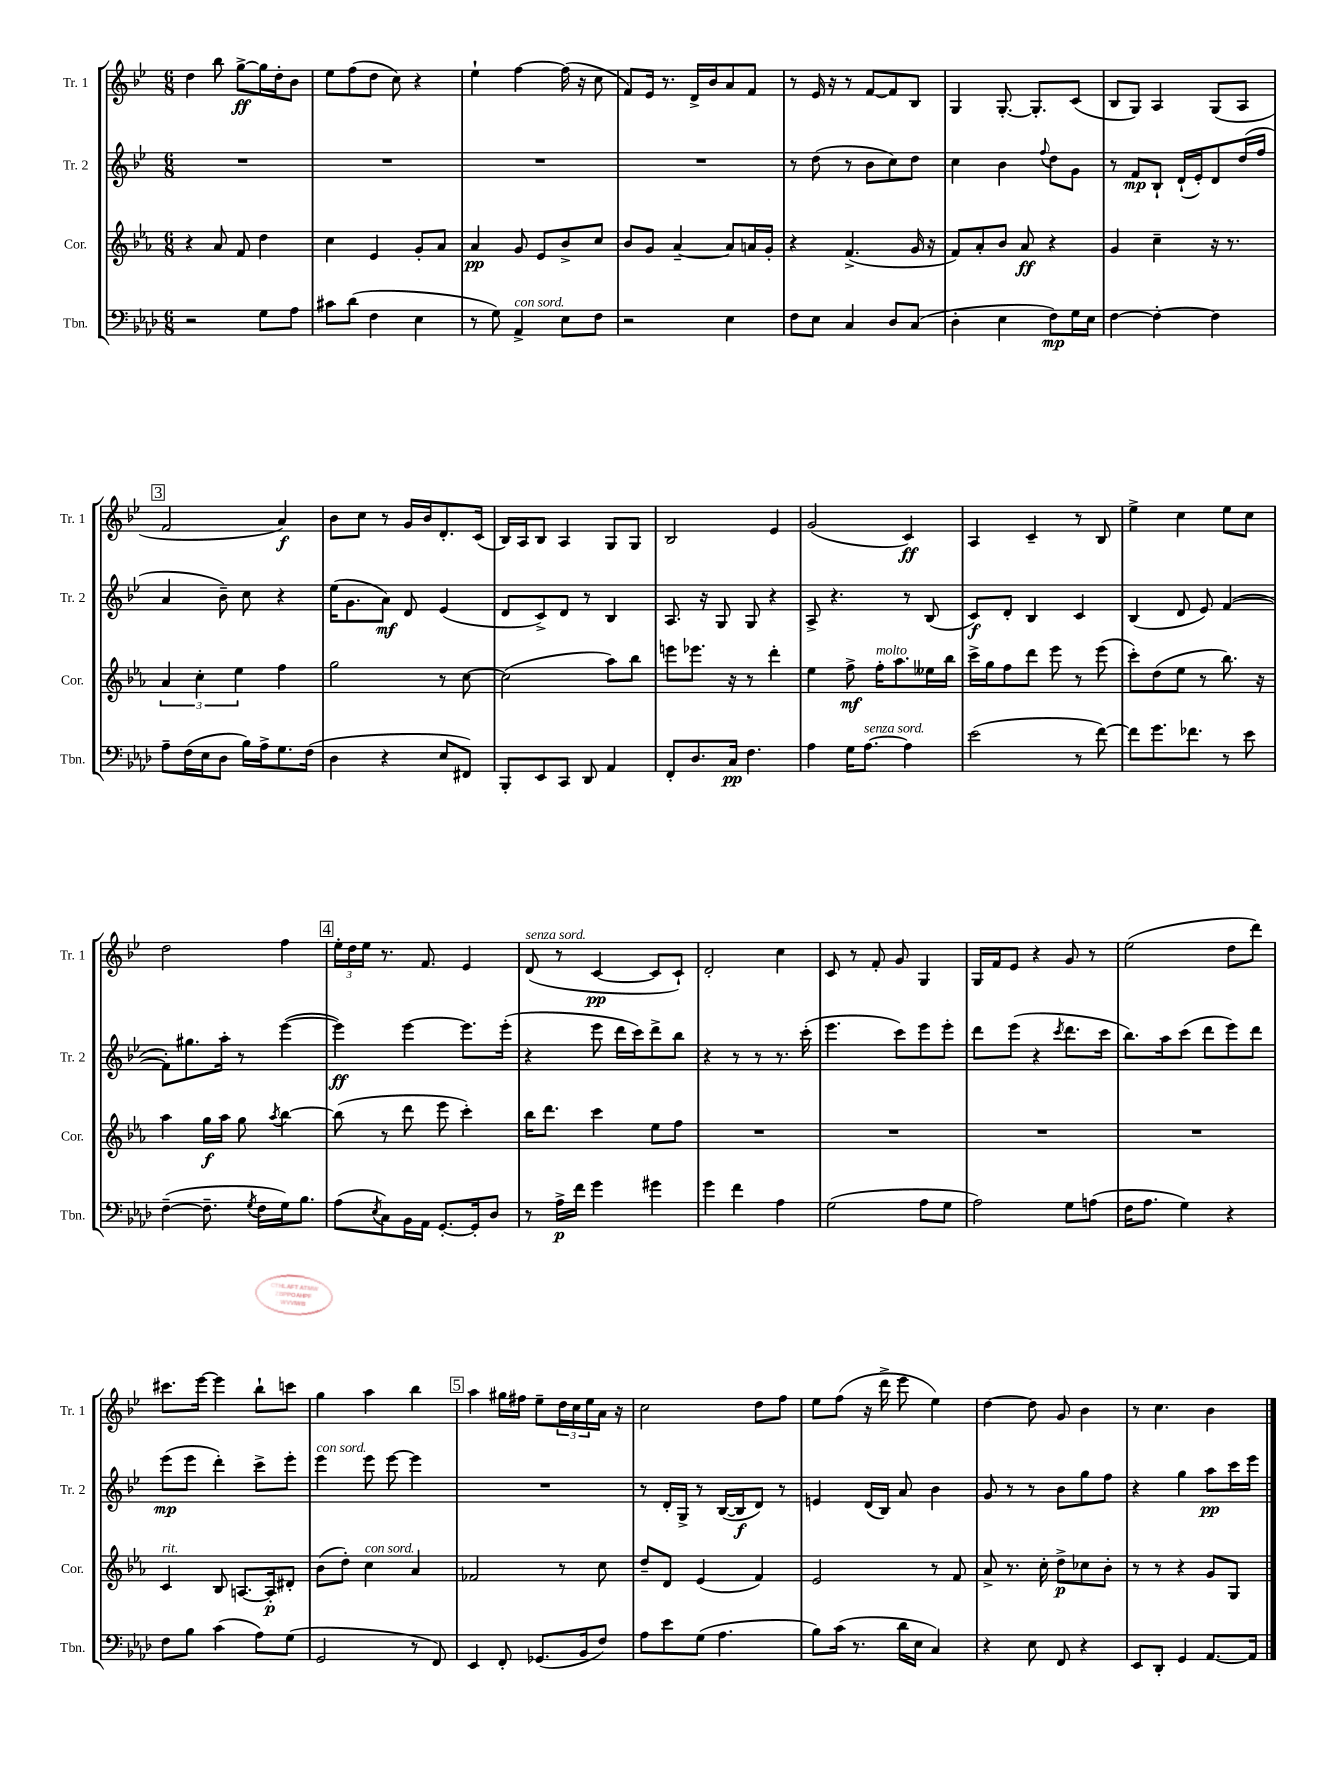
<<
\new StaffGroup <<
\new Staff = "s0" \with { instrumentName = "Tr. 1" shortInstrumentName = "Tr. 1" } {
    \clef treble \key bes \major \numericTimeSignature \time 6/8
    d''4 bes''8 g''8~->\ff g''16 d''16-. bes'8 |
    ees''8 f''8( d''8 c''8) r4 |
    ees''4-! f''4~ f''16( r16 c''8 |
    f'8) ees'16 r8. d'16-> bes'16 a'8 f'8 |
    r8 ees'16 r16 r8 f'8~ f'8 bes8 |
    g4 g8.~-. g8.-. c'8( |
    bes8 g8) a4 g8( a8 |
    \mark \markup { \box "3" } f'2 a'4\f) |
    bes'8 c''8 r8 g'16 bes'16 d'8.-. c'16( |
    bes16) a16 bes8 a4 g8 g8 |
    bes2 ees'4 |
    g'2( c'4\ff) |
    a4 c'4-- r8 bes8 |
    ees''4-> c''4 ees''8 c''8 |
    d''2 f''4 |
    \mark \markup { \box "4" } \tuplet 3/2 { ees''16-. d''16 ees''16 } r8. f'8. ees'4 |
    d'8^\markup { \italic "senza sord." }( r8 c'4~\pp c'8 c'8-!) |
    d'2-. c''4 |
    c'8 r8 f'8-. g'8 g4 |
    g16 f'16 ees'8 r4 g'8 r8 |
    ees''2( d''8 d'''8) |
    cis'''8. ees'''16~ ees'''4 bes''8-! c'''8 |
    g''4 a''4 bes''4 |
    \mark \markup { \box "5" } a''4 gis''16 fis''16 ees''8-- \tuplet 3/2 { d''16 c''16 ees''16 } a'16 r16 |
    c''2 d''8 f''8 |
    ees''8 f''8( r16 d'''16-> ees'''8 ees''4) |
    d''4~ d''8 g'8 bes'4 |
    r8 c''4. bes'4 \bar "|." |
}
\new Staff = "s1" \with { instrumentName = "Tr. 2" shortInstrumentName = "Tr. 2" } {
    \clef treble \key bes \major \numericTimeSignature \time 6/8
    R2. |
    R2. |
    R2. |
    R2. |
    r8 d''8( r8 bes'8 c''8) d''8 |
    c''4 bes'4 \appoggiatura { f''8 } d''8 g'8 |
    r8 f'8\mp bes8-! d'16-!( ees'16-.) d'8 d''16( f''16 |
    \mark \markup { \box "3" } a'4 bes'8--) c''8 r4 |
    ees''16( g'8. a'8\mf) d'8 ees'4( |
    d'8 c'8->) d'8 r8 bes4 |
    a8. r16 g8 g8 r4 |
    a8-> r4. r8 bes8( |
    c'8\f) d'8-. bes4 c'4 |
    bes4( d'8 ees'8) f'4~( |
    f'8-.) gis''8. a''16-. r8 ees'''4~( |
    \mark \markup { \box "4" } ees'''4\ff) ees'''4~ ees'''8. ees'''16-.( |
    r4 ees'''8 d'''16 c'''16) d'''8-> bes''8 |
    r4 r8 r8 r8. c'''16-.( |
    ees'''4. c'''8) ees'''8 ees'''8-. |
    d'''8 ees'''8( r4 \acciaccatura { c'''8 } d'''8. c'''16 |
    bes''8.) a''16 c'''8( d'''8 ees'''8) d'''8 |
    ees'''8\mp( ees'''8 d'''4-.) c'''8-> ees'''8-. |
    ees'''4^\markup { \italic "con sord." } ees'''8 ees'''8~ ees'''4 |
    \mark \markup { \box "5" } R2. |
    r8 d'16-. g16-> r8 bes16~( bes16\f d'8) r8 |
    e'4 d'16( bes16) a'8 bes'4 |
    g'8 r8 r8 bes'8 g''8 f''8 |
    r4 g''4 a''8\pp c'''16 ees'''16 \bar "|." |
}
\new Staff = "s2" \with { instrumentName = "Cor." shortInstrumentName = "Cor." } {
    \clef treble \key ees \major \numericTimeSignature \time 6/8
    r4 aes'8 f'8 d''4 |
    c''4 ees'4 g'8-. aes'8 |
    aes'4\pp g'8 ees'8 bes'8-> c''8 |
    bes'8 g'8 aes'4~-- aes'8 a'16 g'16-. |
    r4 f'4.->( g'16 r16 |
    f'8) aes'8-. bes'8 aes'8\ff r4 |
    g'4 c''4-- r16 r8. |
    \mark \markup { \box "3" } \tuplet 3/2 { aes'4 c''4-. ees''4 } f''4 |
    g''2 r8 c''8~ |
    c''2( aes''8) bes''8 |
    e'''8 ees'''8. r16 r8 d'''4-. |
    ees''4 f''8->\mf f''16-.^\markup { \italic "molto" } aes''8. eeses''16 bes''16 |
    c'''16-> g''16 f''8 d'''8 ees'''8 r8 ees'''8( |
    c'''8-.) d''8( ees''8 r8 bes''8.) r16 |
    aes''4 g''16\f aes''16 g''8 \acciaccatura { aes''8 } bes''4~ |
    \mark \markup { \box "4" } bes''8( r8 d'''8 ees'''8 c'''4-.) |
    bes''16 d'''8. c'''4 ees''8 f''8 |
    R2. |
    R2. |
    R2. |
    R2. |
    c'4^\markup { \italic "rit." } bes8 a8.~ a16-.\p dis'8-. |
    bes'8( d''8-.) c''4^\markup { \italic "con sord." } aes'4 |
    \mark \markup { \box "5" } fes'2 r8 c''8 |
    d''8-- d'8 ees'4( f'4) |
    ees'2 r8 f'8 |
    aes'8-> r8. c''16-. d''8->\p ces''8 bes'8-. |
    r8 r8 r4 g'8 g8 \bar "|." |
}
\new Staff = "s3" \with { instrumentName = "Tbn." shortInstrumentName = "Tbn." } {
    \clef bass \key aes \major \numericTimeSignature \time 6/8
    r2 g8 aes8 |
    cis'8 des'8( f4 ees4 |
    r8 g8) aes,4->^\markup { \italic "con sord." } ees8 f8 |
    r2 ees4 |
    f8 ees8 c4 des8 c8( |
    des4-. ees4 f8\mp) g16 ees16 |
    f4~ f4~-. f4 |
    \mark \markup { \box "3" } aes8-- f16( ees16 des8 bes16) aes16-> g8. f16( |
    des4 r4 ees8 fis,8) |
    bes,,8-. ees,8 c,8 des,8 aes,4 |
    f,8-. des8. c16\pp f4. |
    aes4 g16 aes8.~^\markup { \italic "senza sord." } aes4 |
    ees'2( r8 f'8~) |
    f'8 g'8. fes'8. r8 ees'8 |
    f4~--( f8.-- \acciaccatura { g8 } f16 g16) bes8. |
    \mark \markup { \box "4" } aes8( \acciaccatura { ees8 } c8) bes,16 aes,16 g,8.~-. g,16-. des8 |
    r8 aes16->\p f'16 g'4 gis'4 |
    g'4 f'4 aes4 |
    g2( aes8 g8 |
    aes2) g8 a8( |
    f16 aes8. g4) r4 |
    f8 bes8 c'4( aes8) g8( |
    g,2 r8 f,8) |
    \mark \markup { \box "5" } ees,4 f,8-. ges,8.( bes,16 f8) |
    aes8 ees'8 g8( aes4. |
    bes8) c'16( r8. des'16 ees16 c4) |
    r4 ees8 f,8 r4 |
    ees,8 des,8-. g,4 aes,8.~ aes,16 \bar "|." |
}
>>
>>
\layout { \context { \Score \remove "Bar_number_engraver" } }
